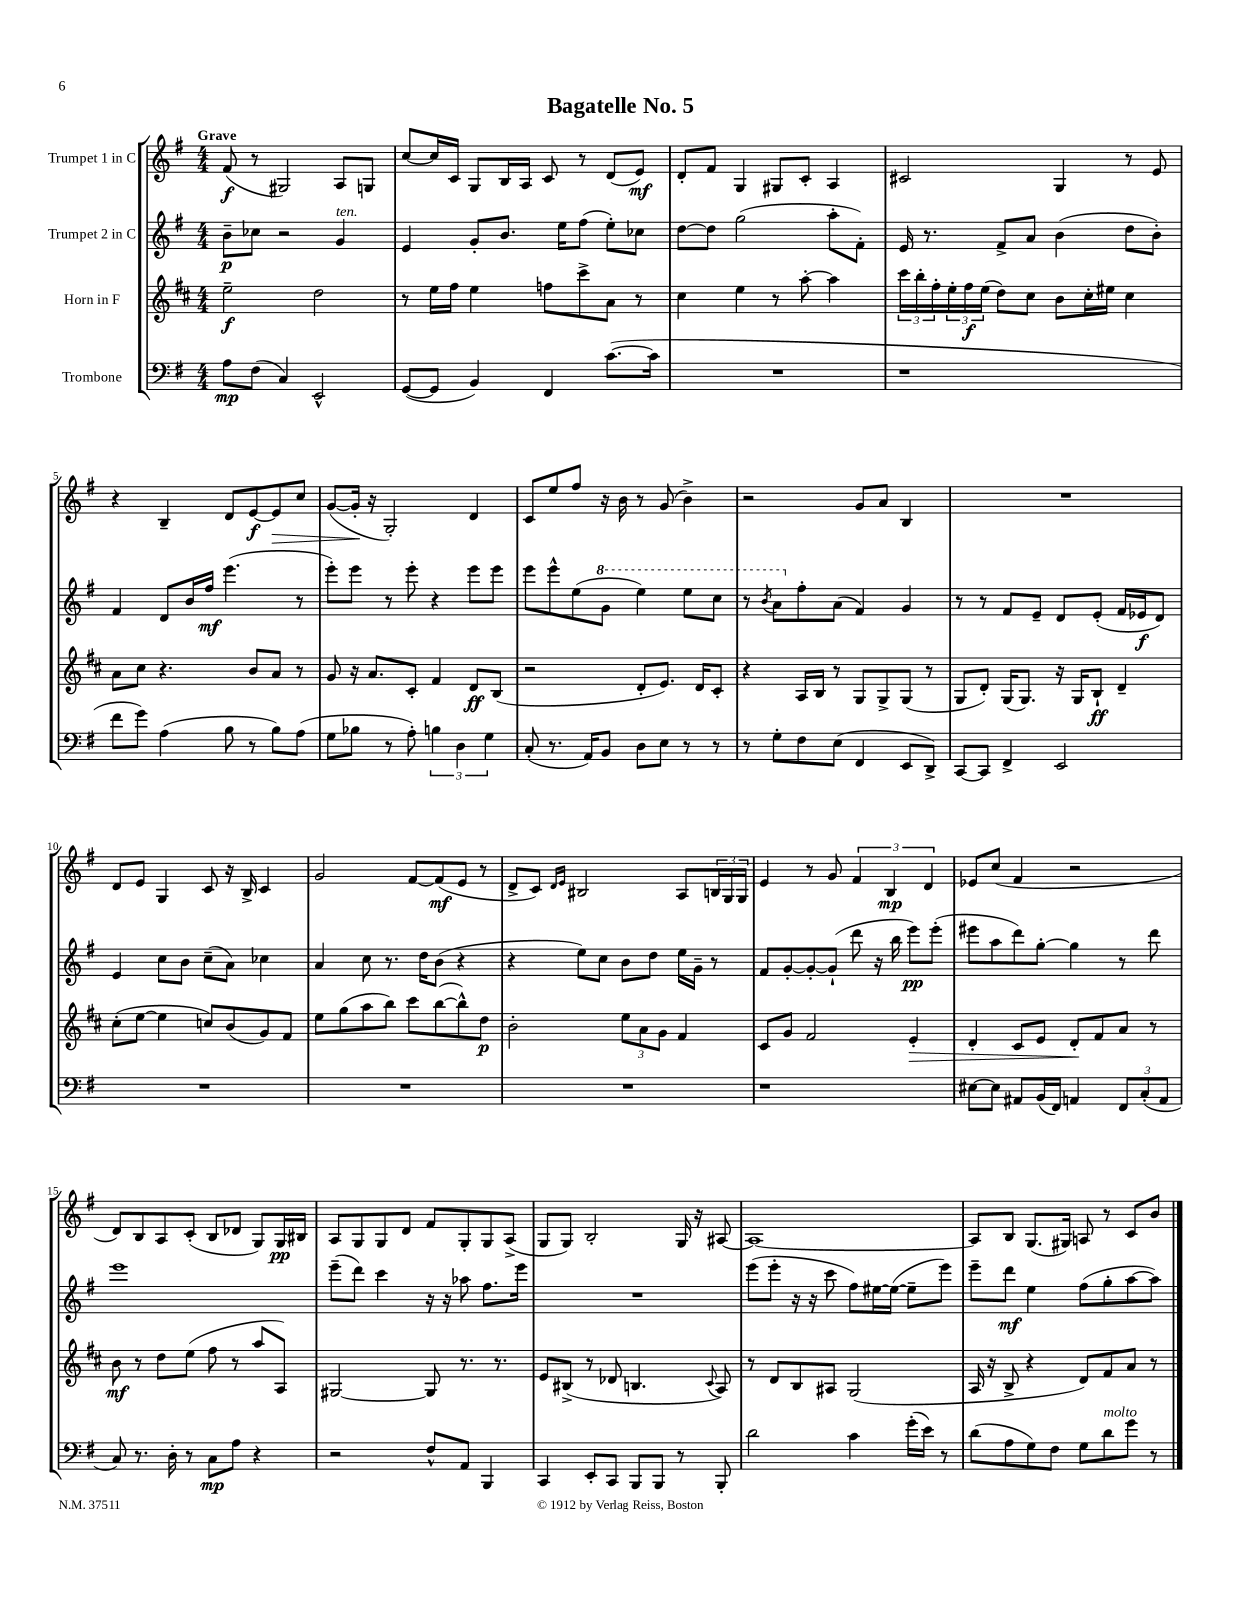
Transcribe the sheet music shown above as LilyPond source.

\header { title = "Bagatelle No. 5" }
<<
\new StaffGroup <<
\new Staff = "s0" \with { instrumentName = "Trumpet 1 in C" } {
    \clef treble \key g \major \numericTimeSignature \time 4/4 \tempo "Grave"
    fis'8\f( r8 gis2) a8 g8 |
    c''8~ c''16 c'16 g8 b16 a16 c'8 r8 d'8( e'8\mf) |
    d'8-. fis'8 g4 gis8 c'8-. a4 |
    cis'2 g4 r8 e'8 |
    r4 b4-- d'8 e'8~\f e'8\> c''8 |
    g'8~( g'16-.\! r16 g2-.) d'4 |
    c'8 e''8 fis''8 r16 b'16 r8 g'8( b'4->) |
    r2 g'8 a'8 b4 |
    R1 |
    d'8 e'8 g4 c'8 r16 b16-> c'4 |
    g'2 fis'8~ fis'8\mf( e'8 r8 |
    d'8-> c'8) \grace { d'16 e'16 } bis2 a8 \tuplet 3/2 { b16 g16 g16 } |
    e'4 r8 g'8 \tuplet 3/2 { fis'4 b4\mp d'4 } |
    ees'8 c''8( fis'4 r2 |
    d'8) b8 a8 c'8-.( b8 des'8 g8) g16\pp bis16 |
    a8 g8 g8 d'8 fis'8 g8-. g8 a8->( |
    g8 g8) b2-. g16 r16 ais8~ |
    ais1~ |
    ais8 b8 g8.( gis16) a8 r8 c'8 b'8 \bar "|." |
}
\new Staff = "s1" \with { instrumentName = "Trumpet 2 in C" } {
    \clef treble \key g \major \numericTimeSignature \time 4/4
    b'8--\p ces''8 r2 g'4^\markup { \italic "ten." } |
    e'4 g'8-. b'8. e''16 fis''8( e''8-.) ces''8 |
    d''8~ d''8 g''2( a''8-. fis'8-.) |
    e'16 r8. fis'8-> a'8 b'4( d''8 b'8-.) |
    fis'4 d'8 b'16 fis''16\mf e'''4.( r8 |
    e'''8-.) e'''8 r8 e'''8-. r4 e'''8 e'''8 |
    e'''8 e'''8-^ e''8( \ottava #1 g''8 e'''4) e'''8 c'''8 |
    r8 \acciaccatura { b''8 } a''8 \ottava #0 fis''8-. a'8( fis'4) g'4 |
    r8 r8 fis'8 e'8-- d'8 e'8-.( fis'16 ees'16\f d'8) |
    e'4 c''8 b'8 c''8--( a'8) ces''4 |
    a'4 c''8 r8. d''16 b'8( r4 |
    r4 e''8) c''8 b'8 d''8 e''16 g'16-- r8 |
    fis'8 g'8~-. g'8~-. g'8-!( d'''8 r16 b''16 e'''8\pp) e'''8-.( |
    eis'''8 a''8 d'''8) g''8~-. g''4 r8 d'''8 |
    e'''1 |
    e'''8--( d'''8) c'''4 r16 r16 aes''8 fis''8. e'''16 |
    R1 |
    e'''8( e'''8-. r16 r16 c'''8 fis''8) eis''16~ eis''16~( eis''8-- e'''8) |
    e'''8-- d'''8\mf e''4 fis''8( g''8-. a''8~ a''8) \bar "|." |
}
\new Staff = "s2" \with { instrumentName = "Horn in F" } {
    \clef treble \key d \major \numericTimeSignature \time 4/4
    e''2--\f d''2 |
    r8 e''16 fis''16 e''4 f''8 cis'''8-> a'8 r8 |
    cis''4 e''4 r8 a''8~-. a''4 |
    \tuplet 3/2 { cis'''16 b''16-. fis''16-. } \tuplet 3/2 { e''16-. fis''16\f e''16( } d''8) cis''8 b'8 cis''16-. eis''16 cis''4 |
    a'8 cis''8 r4. b'8 a'8 r8 |
    g'8 r16 a'8. cis'8-. fis'4 d'8\ff b8( |
    r2 d'8-. e'8.) d'16 cis'8-. |
    r4 a16 b16 r8 g8 g8-> g8( r8 |
    g8 d'8-.) g16( g8.) r16 g16 b8-!\ff d'4-- |
    cis''8-.( e''8~ e''4 c''8) b'8( g'8) fis'8 |
    e''8 g''8( a''8 b''8) cis'''8 b''8~( b''8-^) d''8\p |
    b'2-. \tuplet 3/2 { e''8 a'8 g'8 } fis'4 |
    cis'8 g'8 fis'2 e'4-.\> |
    d'4-. cis'8 e'8 d'8-.\! fis'8 a'8 r8 |
    b'8\mf r8 d''8 e''8( fis''8 r8 a''8 a8) |
    gis2~ gis8 r8. r8. |
    e'8 bis8->( r8 des'8 b4. \appoggiatura { cis'8 } a8) |
    r8 d'8 b8 ais8 g2( |
    a16 r16 b8-> r4 d'8) fis'8 a'8 r8 \bar "|." |
}
\new Staff = "s3" \with { instrumentName = "Trombone" } {
    \clef bass \key g \major \numericTimeSignature \time 4/4
    a8\mp fis8( c4) e,2-^ |
    g,8~( g,8 b,4) fis,4 c'8.~( c'16 |
    R1 |
    r1 |
    fis'8 g'8) a4( b8 r8 b8) a8( |
    g8 bes8 r8 a8-.) \tuplet 3/2 { b4 d4 g4 } |
    c8-.( r8. a,16) b,8 d8 e8 r8 r8 |
    r8 g8-. fis8 e8( fis,4 e,8 d,8->) |
    c,8~ c,8 fis,4-> e,2 |
    R1 |
    R1 |
    R1 |
    r1 |
    eis8~ eis8 ais,8 b,16( fis,16) a,4 \tuplet 3/2 { fis,8 c8-.( a,8 } |
    c8) r8. d16-. r8 c8\mp a8 r4 |
    r2 fis8-^ a,8 b,,4 |
    c,4 e,8-. c,8 b,,8 b,,8 r8 b,,8-. |
    d'2 c'4 g'16-.( e'16) r8 |
    d'8( a8 g8) fis8 g8 d'8^\markup { \italic "molto" } g'8 r8 \bar "|." |
}
>>
>>
